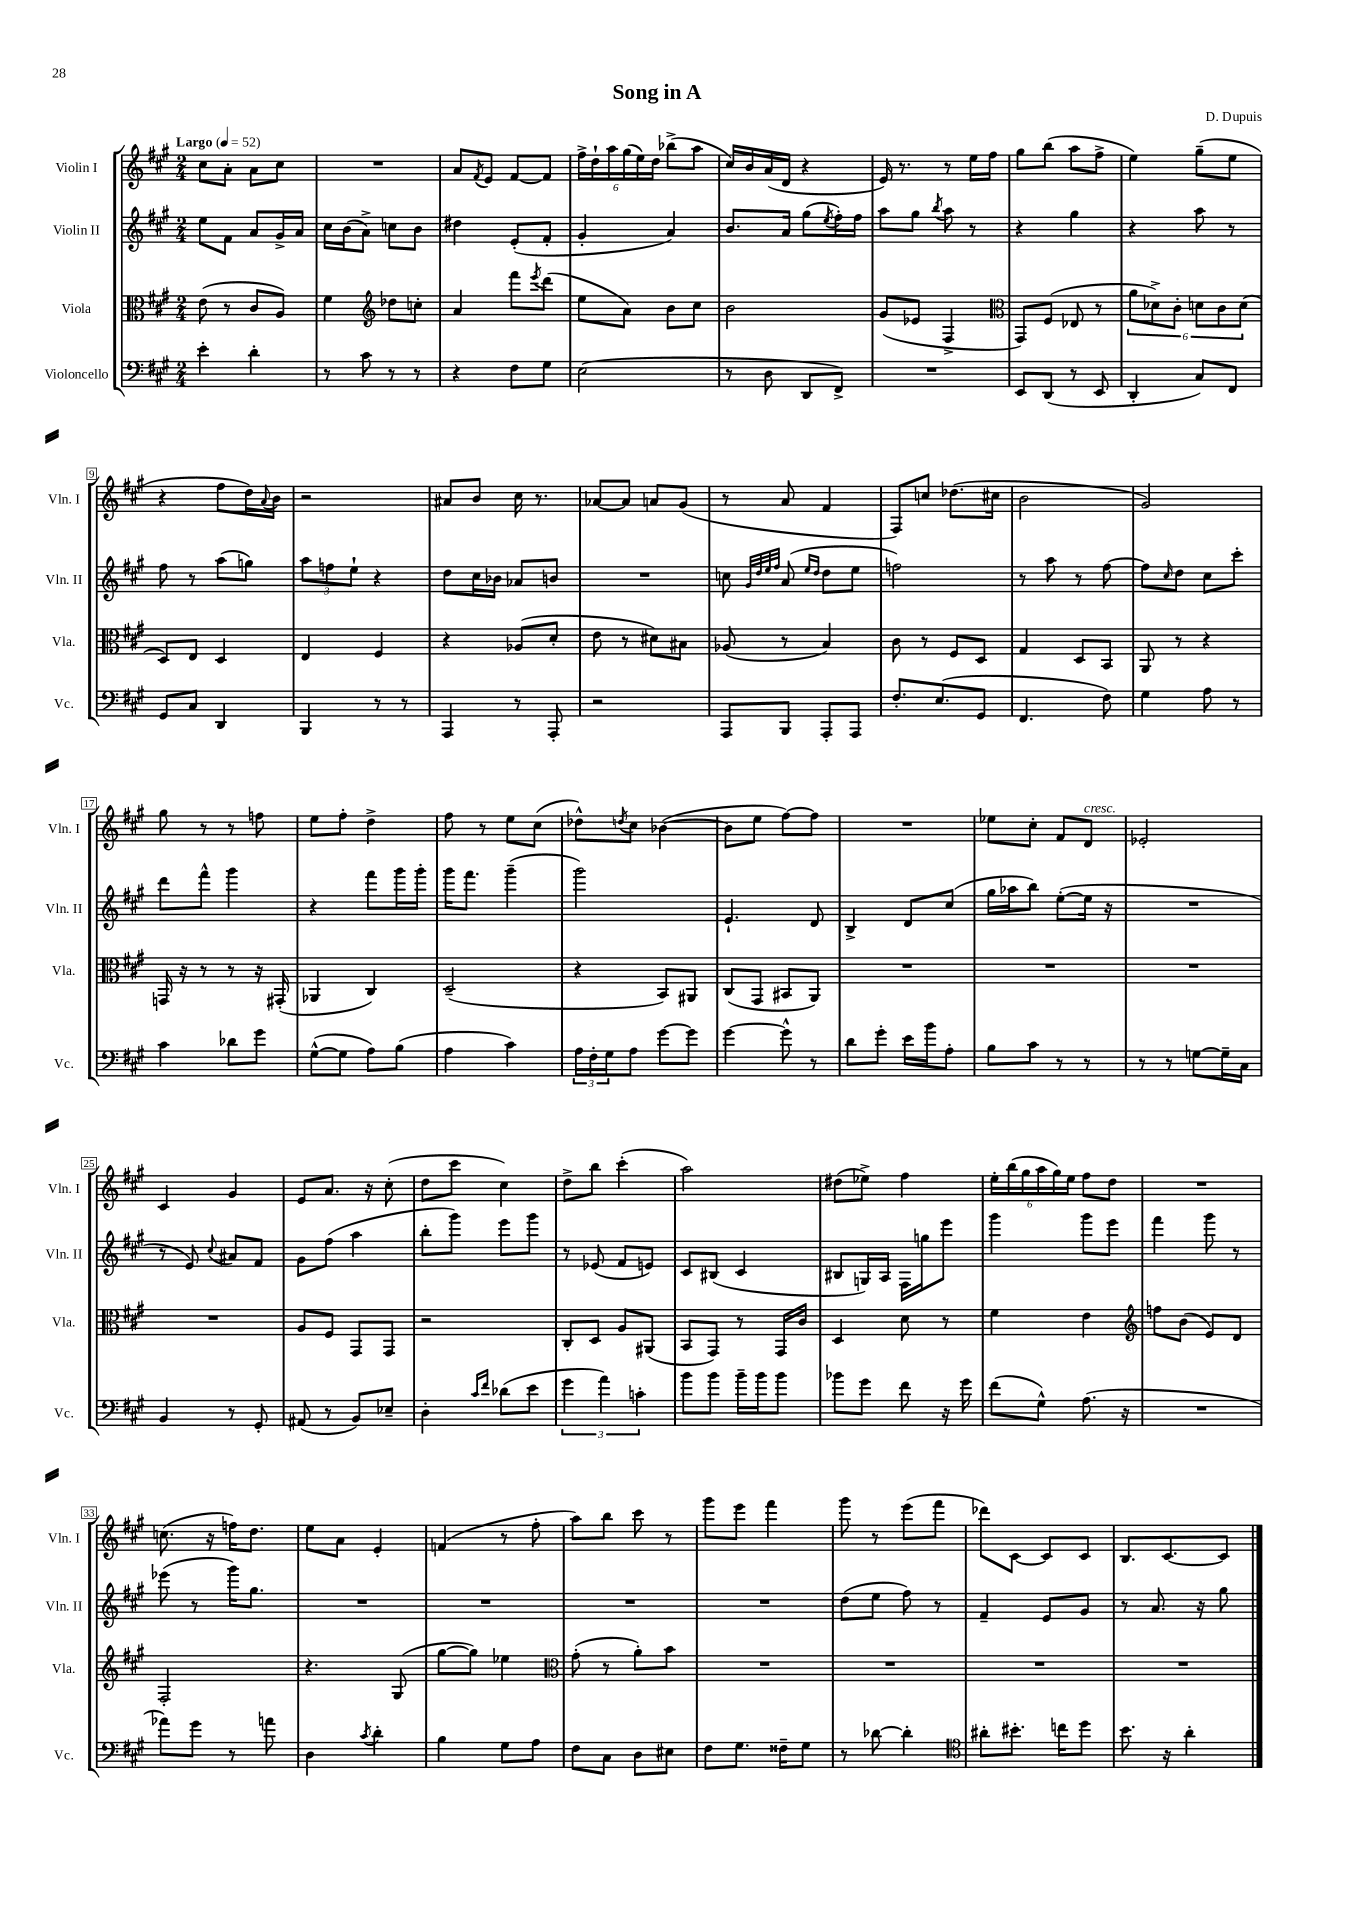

**kern	**kern	**kern	**kern
*staff4	*staff3	*staff2	*staff1
*clefF4	*clefC3	*clefG2	*clefG2
*k[f#c#g#]	*k[f#c#g#]	*k[f#c#g#]	*k[f#c#g#]
*M2/4	*M2/4	*M2/4	*M2/4
*MM52	*MM52	*MM52	*MM52
4e'	(8e	8ee	8cc#
.	8r	8f#	8a'
4d'	8c#	8a	8a
.	8A)	16g#^	8cc#
.	.	16a	.
=	=	=	=
8r	4f#	16cc#	2r
.	.	(16b	.
8c#	.	8a^)	.
*	*clefG2	*	*
8r	8dd-	8cc	.
8r	8cc'	8b	.
=	=	=	=
4r	4a	4dd#	8a
.	.	.	8qf#
.	.	.	8e
8F#	8fff#	(8e'	[8f#
.	8qeee	.	.
8G#	(8ddd	8f#'	8f#]
=	=	=	=
(2E	8ee	4g#'	24ff#^
.	.	.	24dd`
.	.	.	24aa
.	8a)	.	(24gg#
.	.	.	24ee)
.	.	.	24dd
.	8b	4a)	(8bb-^
.	8cc#	.	8aa
=	=	=	=
8r	2b	8.b	16cc#)
.	.	.	16b
8D	.	.	(16a
.	.	16a	16d
8DD	.	(8gg#	4r
.	.	8qee	.
8FF#^)	.	16ff#')	.
.	.	16ff#	.
=	=	=	=
2r	(8g#	8aa	16e)
.	.	.	8.r
.	8e-	8gg#	.
.	.	8qbb	.
.	4F#^	8aa	8r
.	.	8r	16ee
.	.	.	16ff#
=	=	=	=
*	*clefC3	*	*
8EE	8GG#)	4r	8gg#
(8DD	(8F#	.	(8bb
8r	8E-	4gg#	8aa
8EE	8r	.	8ff#^
=	=	=	=
4DD'	12a	4r	4ee)
.	12d-^)	.	.
.	12c#'	.	.
8C#)	12d	8aa	(8gg#~
.	12c#	.	.
8FF#	.	8r	8ee
.	(12d	.	.
=	=	=	=
8GG#	8D)	8ff#	4r
8C#	8E	8r	.
4DD	4D	(8aa	8ff#
.	.	8gg)	16dd)
.	.	.	8qqa
.	.	.	16b
=	=	=	=
4BBB	4E	12aa	2r
.	.	12ff	.
.	.	12ee`	.
8r	4F#	4r	.
8r	.	.	.
=	=	=	=
4AAA	4r	8dd	8a#
.	.	16cc#	8b
.	.	16b-	.
8r	(8A-	8a-	16cc#
.	.	.	8.r
8AAA'	8d'	8b	.
=	=	=	=
2r	8e	2r	[8a-
.	8r	.	8a-]
.	8d#)	.	8a
.	8B#	.	(8g#
=	=	=	=
8AAA	(8A-	8cc	8r
.	.	32qqg#	.
.	.	32qqdd	.
.	.	32qqee	.
.	.	32qqff#	.
8BBB	8r	(8a	8a
.	.	16qqee	.
.	.	16qqdd	.
8AAA'	4B)	8dd	4f#
8AAA	.	8ee	.
=	=	=	=
8.F#'	8c#	2ff)	8F#)
.	8r	.	8cc
(8.E	.	.	.
.	8F#	.	(8.dd-
8GG#	8D	.	.
.	.	.	16cc#
=	=	=	=
4.FF#	4G#	8r	2b
.	.	8aa	.
.	8D	8r	.
8F#)	8BB	[8ff#	.
=	=	=	=
4G#	8AA	8ff#]	2g#)
.	.	16qqcc#	.
.	8r	8dd	.
8A	4r	8cc#	.
8r	.	8ccc#'	.
=	=	=	=
4c#	16GG	8ddd	8gg#
.	16r	.	.
.	8r	8fff#^^	8r
8d-	8r	4ggg#	8r
8g#	16r	.	8ff
.	(16GG#'	.	.
=	=	=	=
([8G#^^	4AA-	4r	8ee
8G#]	.	.	8ff#'
8A)	4C#)	8fff#	4dd^
(8B	.	16ggg#	.
.	.	16ggg#'	.
=	=	=	=
4A	(2D~	16ggg#	8ff#
.	.	8.fff#	.
.	.	.	8r
4c#)	.	(4ggg#~	8ee
.	.	.	(8cc#
=	=	=	=
24A	4r	2ggg#)	8dd-^^)
24F#'	.	.	.
24G#	.	.	.
.	.	.	8qdd
8A	.	.	8cc#
[8g#	8BB)	.	([4b-
8g#]	8AA#	.	.
=	=	=	=
[4g#	(8C#	4.e`	8b-]
.	8GG#	.	8ee
8g#^^]	8BB#	.	[8ff#)
8r	8AA)	8d	8ff#]
=	=	=	=
8d	2r	4B^	2r
8g#'	.	.	.
16e	.	8d	.
16b	.	.	.
8A'	.	(8cc#	.
=	=	=	=
8B	2r	16gg#	8ee-
.	.	16aa-	.
8c#	.	8bb)	8cc#'
8r	.	([8ee'	8f#
8r	.	16ee]	8d
.	.	16r	.
=	=	=	=
8r	2r	2r	2e-'
8r	.	.	.
[8G	.	.	.
16G~]	.	.	.
16C#	.	.	.
=	=	=	=
4BB	2r	8r	4c#
.	.	8e)	.
.	.	8qqcc#	.
8r	.	8a#	4g#
8GG#'	.	8f#	.
=	=	=	=
(8AA#	8A	8g#	8e
8r	8F#	(8ff#	8.a
8BB)	8GG#	4aa	.
.	.	.	16r
8E-~	8GG#	.	(8cc#'
=	=	=	=
4D'	2r	8bb'	8dd
.	.	8ggg#)	8ccc#
16qqc#	.	.	.
16qqf#	.	.	.
(8d-	.	8eee	4cc#)
8e	.	8ggg#	.
=	=	=	=
6g#	8C#'	8r	8dd^
.	8D	(8e-	8bb
6a)	.	.	.
.	8A	8f#	(4ccc#'
6c'	.	.	.
.	(8AA#	8e)	.
=	=	=	=
8b	8BB	8c#	2aa)
8b	8GG#)	(8B#	.
16b~	8r	4c#	.
16b	.	.	.
8b	16GG#	.	.
.	16c#	.	.
=	=	=	=
8b-	4D	8B#	(8dd#
8g#	.	16G)	8ee-^)
.	.	16A	.
8f#	8d	16F#	4ff#
.	.	16gg	.
16r	8r	8eee	.
16g#	.	.	.
=	=	=	=
(8f#	4f#	4ggg#	24ee'
.	.	.	(24bb
.	.	.	24gg#
8G#^^)	.	.	24aa
.	.	.	24gg#)
.	.	.	24ee
(8.A	4e	8ggg#	8ff#
.	.	8eee	8dd
16r	.	.	.
=	=	=	=
*	*clefG2	*	*
2r	8ff	4fff#	2r
.	(8b	.	.
.	8e)	8ggg#	.
.	8d	8r	.
=	=	=	=
8a-)	2F#'	(8eee-	(8.cc
8g#	.	8r	.
.	.	.	16r
8r	.	16ggg#)	16ff)
.	.	8.gg#	8.dd
8a	.	.	.
=	=	=	=
4D	4.r	2r	8ee
.	.	.	8a
8qc#	.	.	.
4d'	.	.	4e'
.	(8G#	.	.
=	=	=	=
4B	[8gg#	2r	(4f
.	8gg#])	.	.
8G#	4ee-	.	8r
8A	.	.	8ff#'
=	=	=	=
*	*clefC3	*	*
8F#	(8g#'	2r	8aa)
8C#	8r	.	8bb
8D	8a')	.	8ccc#
8E#	8b	.	8r
=	=	=	=
8F#	2r	2r	8ggg#
8.G#	.	.	8eee
.	.	.	4fff#
16F##~	.	.	.
8G#	.	.	.
=	=	=	=
8r	2r	(8dd	8ggg#
[8d-	.	8ee	8r
4d-']	.	8ff#)	(8eee
.	.	8r	8fff#
=	=	=	=
*clefC4	*	*	*
8a#'	2r	4f#~	8ddd-)
8.b#'	.	.	[8c#
.	.	8e	8c#]
16cc	.	.	.
8dd	.	8g#	8c#
=	=	=	=
8.b	2r	8r	8.B
.	.	8.a	.
16r	.	.	[8.c#
4a'	.	.	.
.	.	16r	.
.	.	8gg#	8c#]
==	==	==	==
*-	*-	*-	*-
